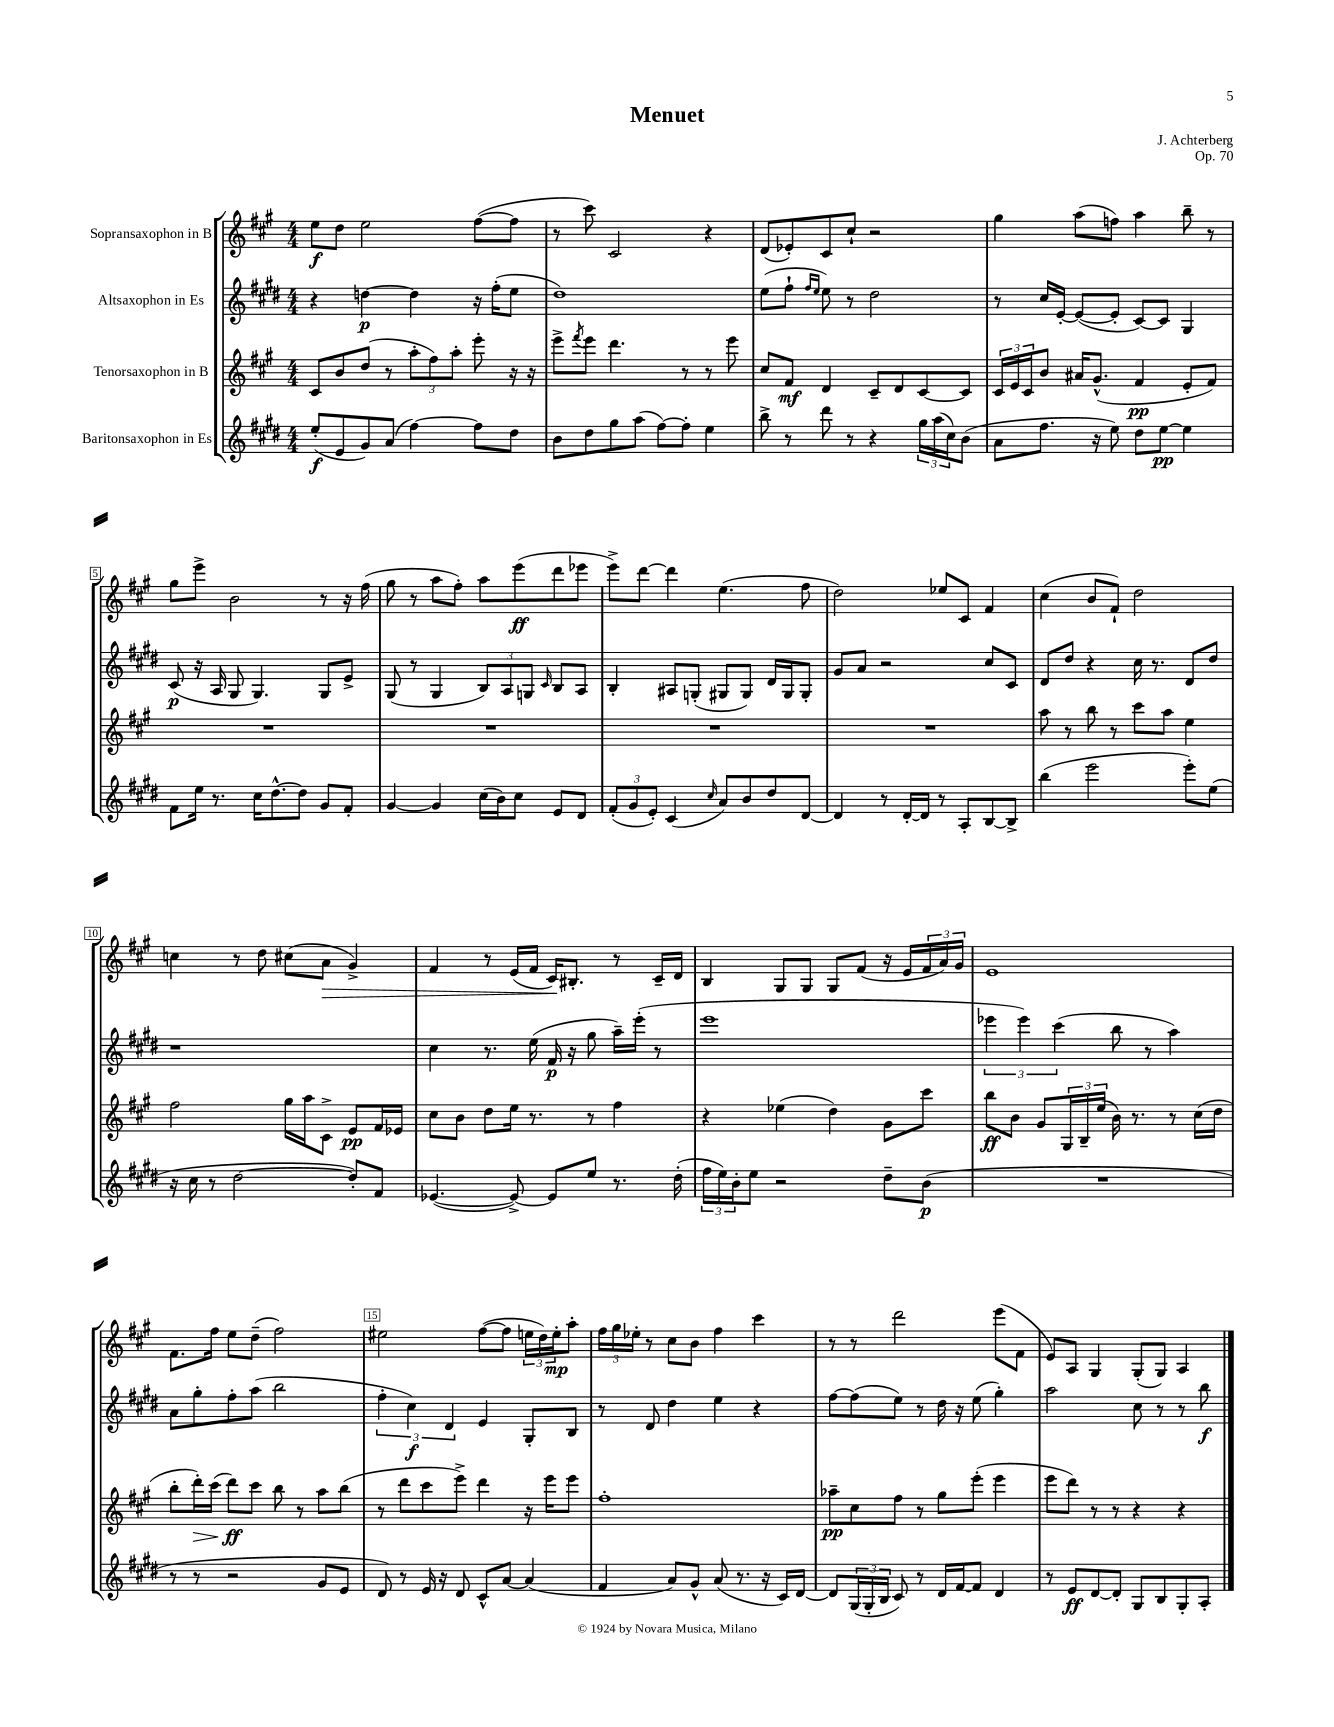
\header { title = "Menuet" composer = "J. Achterberg" opus = "Op. 70" }
<<
\new StaffGroup <<
\new Staff = "s0" \with { instrumentName = "Sopransaxophon in B" } {
    \clef treble \key a \major \numericTimeSignature \time 4/4
    e''8\f d''8 e''2 fis''8~( fis''8 |
    r8 cis'''8) cis'2 r4 |
    d'8( ees'8-.) cis'8 cis''8-! r2 |
    gis''4 a''8( f''8) a''4 b''8-- r8 |
    gis''8 e'''8-> b'2 r8 r16 fis''16( |
    gis''8 r8 a''8 fis''8-.) a''8 e'''8\ff( d'''8 ees'''8 |
    e'''8->) d'''8~ d'''4 e''4.( fis''8 |
    d''2) ees''8 cis'8 fis'4 |
    cis''4( b'8 fis'8-!) d''2 |
    c''4 r8 d''8 cis''8( a'8\> gis'4->) |
    fis'4 r8 e'16( fis'16 cis'16\!) bis8.-. r8 cis'16-- d'16 |
    b4 gis8 gis8 gis8 fis'8( r16 e'16 \tuplet 3/2 { fis'16 a'16) gis'16 } |
    e'1 |
    fis'8. fis''16 e''8 d''8--( fis''2) |
    eis''2 fis''8~( fis''8 \tuplet 3/2 { e''16 d''16) e''16-.\mp } a''8-. |
    \tuplet 3/2 { fis''16 gis''16 ees''16-. } r8 cis''8 b'8 fis''4 cis'''4 |
    r8 r8 d'''2 e'''8( fis'8 |
    e'8) a8 gis4 gis8-.( gis8) a4 \bar "|." |
}
\new Staff = "s1" \with { instrumentName = "Altsaxophon in Es" } {
    \clef treble \key e \major \numericTimeSignature \time 4/4
    r4 d''4~\p d''4 r16 fis''16-.( e''8 |
    dis''1) |
    e''8( fis''8-! \grace { fis''16 e''16 } e''8) r8 dis''2 |
    r8 cis''16 e'16~-. e'8~( e'8-. cis'8~) cis'8 gis4 |
    cis'8\p( r16 a16 gis8 gis4.) gis8 e'8-> |
    gis8( r8 gis4 \tuplet 3/2 { b8) a8 g8 } \grace { cis'16 } b8 a8 |
    b4-. ais8 g8-.( gis8 gis8) dis'16 gis16 gis8-. |
    gis'8 a'8 r2 cis''8 cis'8 |
    dis'8 dis''8 r4 cis''16 r8. dis'8 dis''8 |
    r1 |
    cis''4 r8. e''16( fis'16\p r16 gis''8 a''16--) e'''16-.( r8 |
    e'''1 |
    \tuplet 3/2 { ees'''4 ees'''4) cis'''4( } b''8 r8 a''4) |
    a'8 gis''8-. fis''8-. a''8( b''2 |
    \tuplet 3/2 { fis''4-. cis''4\f) dis'4 } e'4 gis8-. b8 |
    r8 dis'8 dis''4 e''4 r4 |
    fis''8~ fis''8( e''8) r8 dis''16 r16 e''8( gis''4-.) |
    a''2 cis''8 r8 r8 b''8\f \bar "|." |
}
\new Staff = "s2" \with { instrumentName = "Tenorsaxophon in B" } {
    \clef treble \key a \major \numericTimeSignature \time 4/4
    cis'8 b'8 d''8( r8 \tuplet 3/2 { a''8-. fis''8) a''8-. } e'''8-. r16 r16 |
    e'''8-> \acciaccatura { fis'''8 } e'''8 d'''4. r8 r8 e'''8 |
    cis''8 fis'8\mf d'4 cis'8-- d'8 cis'8~ cis'8 |
    \tuplet 3/2 { cis'16 e'16 cis'16 } b'8 ais'16 gis'8.-^( fis'4\pp e'8-. fis'8) |
    R1 |
    R1 |
    R1 |
    R1 |
    a''8 r8 b''8 r8 cis'''8 a''8 e''4 |
    fis''2 gis''16 a''16 cis'8-> e'8\pp fis'16 ees'16 |
    cis''8 b'8 d''8 e''16 r8. r8 fis''4 |
    r4 ees''4( d''4) gis'8 cis'''8 |
    b''8\ff b'8 gis'8 \tuplet 3/2 { gis16 b16-- e''16( } b'16) r8. r8 cis''16( d''16 |
    b''8-. d'''16-.\>) cis'''16( d'''8\ff\!) cis'''8 b''8 r8 a''8 b''8( |
    r8 d'''8 cis'''8 e'''8->) d'''4 r16 e'''16 e'''8 |
    fis''1-. |
    aes''8--\pp cis''8 fis''8 r8 gis''8 e'''8-.( e'''4 |
    e'''8 d'''8) r8 r8 r4 r4 \bar "|." |
}
\new Staff = "s3" \with { instrumentName = "Baritonsaxophon in Es" } {
    \clef treble \key e \major \numericTimeSignature \time 4/4
    e''8-.\f( e'8 gis'8) a'8( fis''4~) fis''8 dis''8 |
    b'8 dis''8 gis''8 a''8( fis''8~) fis''8-. e''4 |
    b''8-> r8 dis'''8 r8 r4 \tuplet 3/2 { gis''16 a''16( cis''16) } b'8( |
    a'8 fis''8. r16 e''8) dis''8 e''8~\pp e''4 |
    fis'8 e''16 r8. cis''16 dis''8.~-^ dis''8 gis'8 fis'8-. |
    gis'4~ gis'4 cis''16( b'16) cis''8 e'8 dis'8 |
    \tuplet 3/2 { fis'8-.( gis'8 e'8-.) } cis'4( \grace { cis''16 } a'8) b'8 dis''8 dis'8~ |
    dis'4 r8 dis'16~-. dis'16 r8 a8-. b8~ b8-> |
    b''4( e'''2 e'''8-.) e''8( |
    r16 cis''16 r8 dis''2~ dis''8-.) fis'8 |
    ees'4.~( ees'8~->) ees'8 e''8 r8. dis''16-.( |
    \tuplet 3/2 { fis''16 e''16) b'16-. } e''8 r2 dis''8-- b'8\p( |
    R1 |
    r8 r8 r2 gis'8 e'8 |
    dis'8) r8 e'16 r16 dis'8 cis'8-^ a'8~ a'4( |
    fis'4 a'8) gis'8-^ a'8( r8. r16 cis'16) dis'16~ |
    dis'8 \tuplet 3/2 { gis16( gis16-. b16 } cis'8) r8 dis'16 fis'16~ fis'8 dis'4 |
    r8 e'8\ff dis'8~ dis'8-. gis8 b8 gis8-. a8-. \bar "|." |
}
>>
>>
\layout { \context { \Score \override BarNumber.break-visibility = ##(#f #t #t) barNumberVisibility = #(every-nth-bar-number-visible 5) \override BarNumber.stencil = #(make-stencil-boxer 0.1 0.3 ly:text-interface::print) } }
